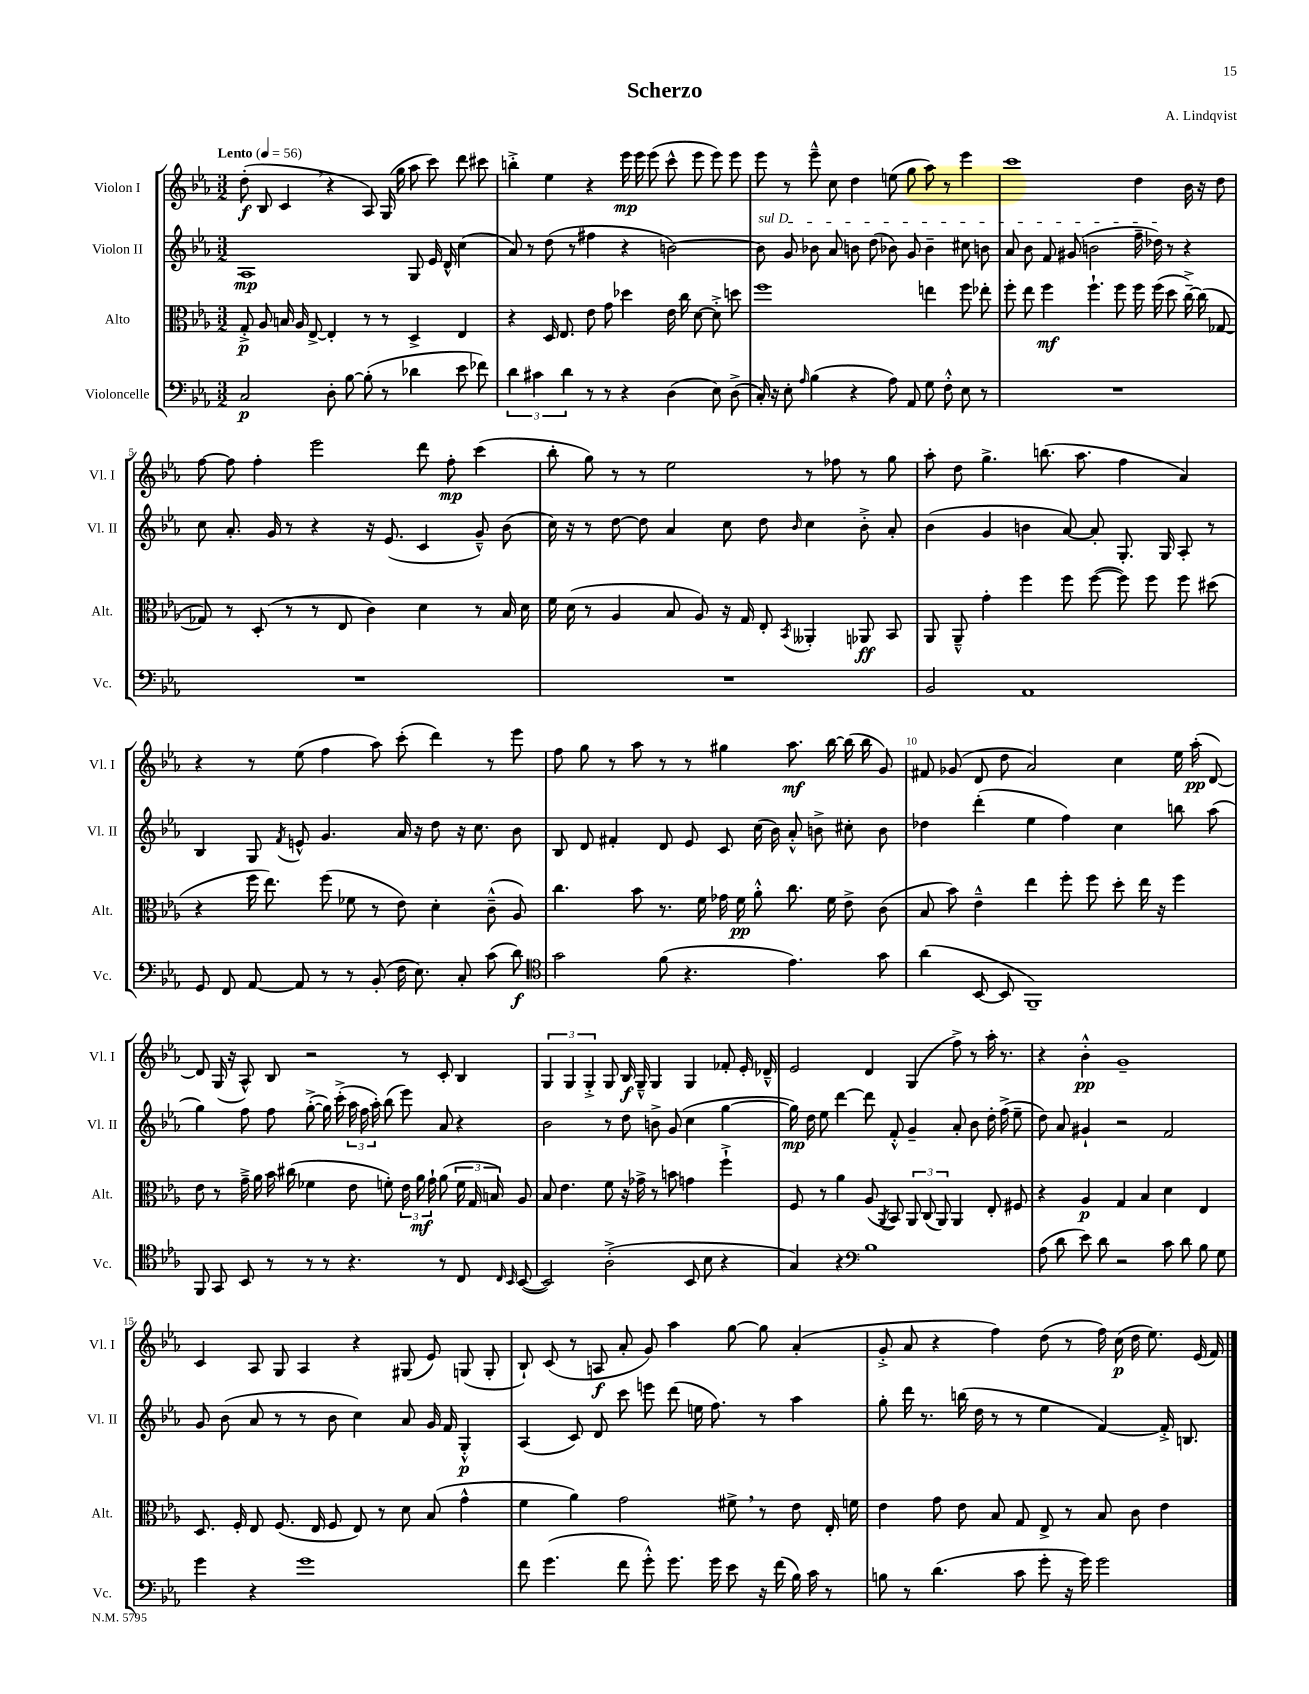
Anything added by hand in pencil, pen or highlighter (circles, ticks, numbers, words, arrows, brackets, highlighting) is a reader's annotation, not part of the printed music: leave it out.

**kern	**kern	**kern	**kern
*staff4	*staff3	*staff2	*staff1
*clefF4	*clefC3	*clefG2	*clefG2
*k[b-e-a-]	*k[b-e-a-]	*k[b-e-a-]	*k[b-e-a-]
*M3/2	*M3/2	*M3/2	*M3/2
*MM56	*MM56	*MM56	*MM56
2C	8G'^	1A-	(8dd'
.	8A-	.	8B-
.	16B	.	4c
.	16A-	.	.
.	[8E-^	.	.
8D'	4E-']	.	4r
[8B-	.	.	.
(8B-']	8r	.	8A-)
8r	8r	.	(16G
.	.	.	16gg
4d-	4D^	8G	8aa-
.	.	16e-	8ccc)
.	.	16d^^	.
8e-	4E-	(4cc	8ddd
8f-)	.	.	8ccc#
=	=	=	=
6d	4r	8a-)	4bb'^
.	.	8r	.
6c#	.	.	.
.	16D	(8dd	4ee-
.	8.E-	.	.
6d	.	.	.
.	.	8r	.
8r	8e-	4ff#	4r
8r	8g	.	.
4r	4dd-	4r	16eee-
.	.	.	16eee-
.	.	.	(8eee-
(4D	16e-	[2b)	8ccc^^
.	16cc	.	.
.	[8d	.	8eee-
8E-)	8d'^]	.	8eee-)
(8D^	8dd	.	8eee-
=	=	=	=
16C')	1ff	8b]	8eee-
16r	.	.	.
8E-'	.	8g	8r
16qqA-	.	.	.
(4B-	.	8b-	8eee-~^^
.	.	8a-	8cc
4r	.	8b	4dd
.	.	(8dd	.
8A-)	.	8b-)	(8ee
8AA-	.	8g	8gg
8G	4ee	4b-~	8aa-)
8F'^^	.	.	8r
8E-	8ff	8cc#	4eee-
8r	8ee-'	8b	.
=	=	=	=
1.r	8ff'	8a-	1ccc
.	8ee-	8b-	.
.	4ff	8f	.
.	.	(8g#	.
.	4.ff`	2b	.
.	8ff	.	.
.	16ff	16ff~	4dd
.	(16ff	16dd-)	.
.	8dd	8r	.
.	[16cc~^)	4r	16b-
.	(16cc]	.	16r
.	[8G-	.	8dd
=	=	=	=
1.r	8G-])	8cc	[8ff
.	8r	8.a-'	8ff]
.	(8D'	.	4ff'
.	.	16g	.
.	8r	8r	.
.	8r	4r	2eee-
.	8E-	.	.
.	4c)	16r	.
.	.	(8.e-	.
.	4d	4c	8ddd
.	.	.	8ff'
.	8r	8g~^^)	(4ccc
.	16B-	(8b-	.
.	16d	.	.
=	=	=	=
1.r	16f	16cc)	8bb-'
.	(16d	16r	.
.	8r	8r	8gg)
.	4A-	[8dd	8r
.	.	8dd]	8r
.	8B-	4a-	2ee-
.	8A-)	.	.
.	16r	8cc	.
.	16G	.	.
.	8E-'	8dd	.
.	8qBB-	16qqb-	.
.	4AA--'	4cc	8r
.	.	.	8ff-
.	8AA-	8b-'^	8r
.	8BB-	8a-'	8gg
=	=	=	=
2BB-	8AA-	(4b-	8aa-'
.	8AA-~^^	.	8dd
.	4g'	4g	4.gg^
1AA-	4ff	4b	.
.	.	.	(8.bb
.	8ff	[8a-)	.
.	.	.	8.aa-
.	([8ff	8a-']	.
.	8ff])	8.G'	4ff
.	8ff	.	.
.	.	16G	.
.	8ff	8A-'	4a-)
.	(8dd#	8r	.
=	=	=	=
8GG	4r	4B-	4r
8FF	.	.	.
[8AA-	16ff	8G	8r
.	8.ee-)	.	.
.	.	8qf	.
8AA-]	.	8e^^	(8ee-
8r	(8ff	4.g	4ff
8r	8f-	.	.
(8BB-'	8r	.	8aa-)
16F	8e-)	16a-	(8ccc'
8.E-)	.	16r	.
.	4d'	8dd	4ddd)
8C'	.	16r	.
.	.	8.cc	.
(8c	(8c~^^	.	8r
8d)	8A-)	8b-	8eee-
=	=	=	=
*clefC4	*	*	*
2g	4.cc	8B-	8ff
.	.	8d	8gg
.	.	4f#'	8r
.	8b-	.	8aa-
(8f	8.r	8d	8r
4.r	.	8e-	8r
.	16f	.	.
.	16g-	8c	4gg#
.	16f	.	.
.	8a-'^^	(16cc	.
.	.	16b-)	.
4.e-)	8.cc	8a-'^^	8.aa-
.	.	8b^	.
.	16f	.	[16bb-
.	8e-^	8cc#'	(16bb-]
.	.	.	16bb-
8g	(8c	8b	8g)
=	=	=	=
(4a-	8B-	4dd-	8f#
.	8b-)	.	(8g-
[8BB-	4e-~^^	(4ddd'	8d
8BB-]	.	.	8dd
1FF~)	4ee-	4ee-	2a-)
.	8ff'	4ff)	.
.	8ff	.	.
.	8dd'	4cc	4cc
.	16ee-	.	.
.	16r	.	.
.	4ff	8bb	16ee-
.	.	.	(16aa-'
.	.	(8aa-	[8d)
=	=	=	=
8FF	8e-	4gg)	8d]
8GG	8r	.	(16G
.	.	.	16r
8BB-	16g~^	8ff	8A-^^)
.	16a-	.	.
8r	16b-	8ff	8B-
.	(16cc#	.	.
8r	4f-	([8gg'^	2r
8r	.	16gg])	.
.	.	(16ccc'^	.
4.r	8e-	24aa-	.
.	.	24ff	.
.	.	24aa-')	.
.	8f')	(8bb-	.
.	24e-	8eee-)	8r
.	24a-	.	.
.	24g`	.	.
8r	(8a-	8a-	8c'
8C	24f	4r	4B-
.	24G	.	.
.	24B)	.	.
16qqC	.	.	.
16qqBB-	.	.	.
([8BB-	8A-	.	.
=	=	=	=
2BB-])	8B-	2b-	6G
.	4.e-	.	.
.	.	.	6G
.	.	.	6G'^
(2A-'^	8f	8r	8G
.	16r	8dd	16B-
.	16g-^	.	16G~^^
.	8r	8b^	4G
.	8b	(8g	.
8BB-	4g	4cc	4G
8B-	.	.	.
4r	4ff`^	[4gg	8f-'
.	.	.	16e-'
.	.	.	16d-~^^
=	=	=	=
4G)	8F	16gg])	2e-
.	.	16dd	.
.	8r	8ee-	.
4r	4a-	[4ddd	.
*clefF4	*	*	*
1B-	(8A-	8ddd]	4d
.	8qAA-	.	.
.	8BB-)	8f'^^	.
.	12AA-	4g~	(4G
.	(12C	.	.
.	12AA-)	.	.
.	4AA-	8a-'	8ff^)
.	.	8b-	8r
.	8E-'	16dd'	16aa-'
.	.	(16ff^	8.r
.	8F#	8ee-~	.
=	=	=	=
(8A-	4r	8dd)	4r
8d	.	8a-	.
8e-)	4A-	4g#`	4b-'^^
8d	.	.	.
2r	4G	2r	1g~
.	4B-	.	.
8c	4d	2f	.
8d	.	.	.
8B-	4E-	.	.
8G	.	.	.
=	=	=	=
4g	8.D	8g	4c
.	.	(8b-	.
.	16F'	.	.
4r	8E-	8a-	8A-
.	(8.F	8r	8G
1g	.	8r	4A-
.	16E-	.	.
.	8F	8b-	.
.	8E-)	4cc)	4r
.	8r	.	.
.	8d	8a-	(8G#
.	(8B-	16g	8e-)
.	.	16f	.
.	4g^^	4G'^^	(8G
.	.	.	8G'
=	=	=	=
8f	4f	(4A-	8B-`)
(4.g	.	.	(8c
.	4a-)	8c)	8r
.	.	8d	8A
8f	2g	8ccc	8a-'
8g'^^)	.	8eee	8g)
8.g	.	(8ddd	4aa-
.	.	16ee	.
16g	.	8.ff)	.
8e-	8f#^	.	[8gg
16r	8r	8r	8gg]
(16f	.	.	.
16B-)	8e-	4aa-	(4a-'
16c	.	.	.
8r	16E-'	.	.
.	16f	.	.
=	=	=	=
8B	4e-	8gg'	8g'^
8r	.	16ddd	8a-
.	.	8.r	.
(4.d	8g	.	4r
.	8e-	(16bb	.
.	.	16dd	.
.	8B-	8r	4ff)
8c	8G	8r	.
8g'	8E-^	4ee-	(8dd
16r	8r	.	8r
16g)	.	.	.
2g	8B-	[4f)	16ff)
.	.	.	(16cc
.	8c	.	16dd
.	.	.	8.ee-)
.	4e-	16f'^]	.
.	.	8.B	.
.	.	.	(16e-
.	.	.	16f)
==	==	==	==
*-	*-	*-	*-
